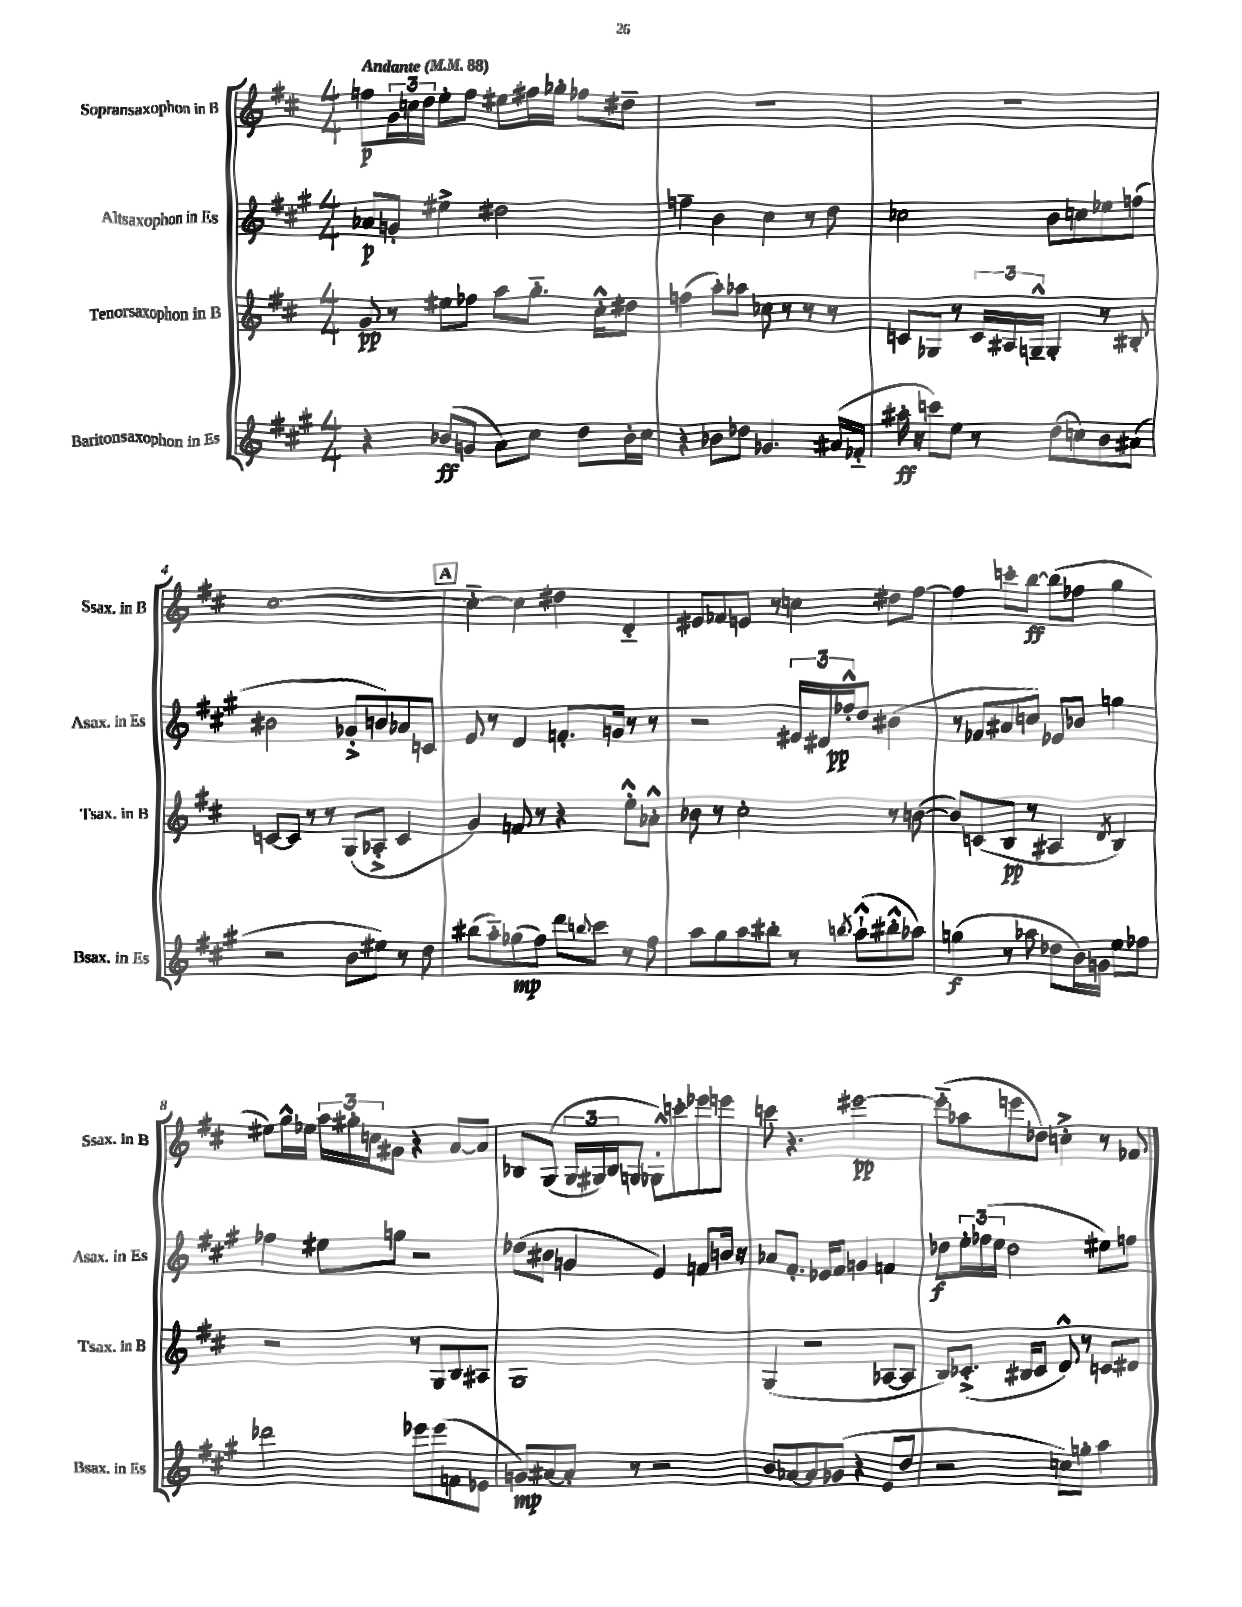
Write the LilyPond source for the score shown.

<<
\new StaffGroup <<
\new Staff = "s0" \with { instrumentName = "Sopransaxophon in B" shortInstrumentName = "Ssax. in B" } {
    \clef treble \key d \major \numericTimeSignature \time 4/4 \tempo "Andante" 4 = 88
    f''8\p \tuplet 3/2 { g'16 c''16 d''16 } e''8-. f''8 eis''8 fis''16 ges''16-. fes''8 dis''8-- |
    r1 |
    R1 |
    cis''1~ |
    \mark \markup { \box "A" } cis''4~-_ cis''4 dis''4 d'4-_ |
    eis'8 fes'8 e'8 r8 c''4 dis''8 fis''8~ |
    fis''4 c'''8-. b''8~\ff b''8( fes''8 g''4 |
    eis''8) g''16-^ ees''16 \tuplet 3/2 { a''16 gis''16-. c''16 } gis'8 r4 a'8~ a'8 |
    bes8 g8(\( \tuplet 3/2 { g16 gis16) bes16 } g8 ges8-.-^\) c'''8-. ees'''8 e'''8 |
    c'''8 r4. eis'''2~\pp |
    eis'''8-_( aes''8 e'''8 des''8) c''4-.-> r8 fes'8 \bar "|." |
}
\new Staff = "s1" \with { instrumentName = "Altsaxophon in Es" shortInstrumentName = "Asax. in Es" } {
    \clef treble \key a \major \numericTimeSignature \time 4/4
    aes'8\p g'8-. eis''4-> dis''2 |
    f''4-- b'4 cis''4 r8 d''8 |
    ces''2 b'8 c''8 ees''8 f''8( |
    bis'2 ges'8-.-> b'8) aes'8 c'8 |
    \mark \markup { \box "A" } e'8 r8 d'4 f'8.-. g'16 r8 r8 |
    r2 \tuplet 3/2 { eis'16 dis'16 fes''16-.-^\pp } d''8 bis'4( |
    r8 fes'8 ais'8 c''8) ees'8 bes'8 g''4 |
    fes''4 eis''8 g''8 r2 |
    des''8( bis'8 g'4 e'4) f'8 b'16 r16 |
    aes'8 fis'8.-. ees'16 fis'8 g'4 f'4 |
    des''8\f \tuplet 3/2 { e''16-. fes''16( e''16 } des''2 eis''8) f''8 \bar "|." |
}
\new Staff = "s2" \with { instrumentName = "Tenorsaxophon in B" shortInstrumentName = "Tsax. in B" } {
    \clef treble \key d \major \numericTimeSignature \time 4/4
    g'8\pp r8 eis''8 fes''8 a''8 g''8.-_ cis''16-.-^ dis''8 |
    f''4( a''8-.) aes''8 ces''8 r8 r8 r8 |
    c'8 ges8 r8 \tuplet 3/2 { c'16 ais16 g16---^ } g4-. r8 bis8-. |
    c'8~ c'8 r8 r8 g8( aes8-.-> c'4 |
    \mark \markup { \box "A" } g'4) f'8 r8 r4 e''8-.-^ aes'8-.-^ |
    bes'8 r8 cis''2-. r8 b'8~( |
    b'8) c'8( b8\pp r8 ais4 \acciaccatura { d'8 } b4) |
    r2 r8 g8 b8 ais8 |
    g1 |
    g4( r2 aes8~ aes8 |
    b8) ces'8.-.->( bis16 ces'8 d'8-^) r8 c'8 dis'8 \bar "|." |
}
\new Staff = "s3" \with { instrumentName = "Baritonsaxophon in Es" shortInstrumentName = "Bsax. in Es" } {
    \clef treble \key a \major \numericTimeSignature \time 4/4
    r4 bes'8\ff( g'8 a'8) cis''8 d''8 bes'16-. cis''16 |
    r4 bes'8 des''8 ges'4. ais'16( fes'16-_ |
    ais''16-.\ff r16 c'''8) e''8 r8 d''8( c''8) b'8 ais'8( |
    r2 b'8 eis''8) r8 d''8 |
    \mark \markup { \box "A" } bis''8( a''8-_) ges''8\mp( fis''8) d'''8 \appoggiatura { b''8 } cis'''8 r8 fis''8 |
    a''8 gis''8 a''8 bis''8-. r8 \acciaccatura { b''8 } a''8-!-^( bis''8-.-^ aes''8) |
    g''4\f( r8 aes''8 des''8 b'16) g'16 e''8 fes''8 |
    des'''2 ees'''8 ees'''8( f'8 ees'8 |
    g'8\mp) ais'8~ ais'8-. r8 r2 |
    b'8 aes'8~ aes'8 ges'8( r4 e'8 d''8 |
    r2 c''8) g''8-. a''4 \bar "|." |
}
>>
>>
